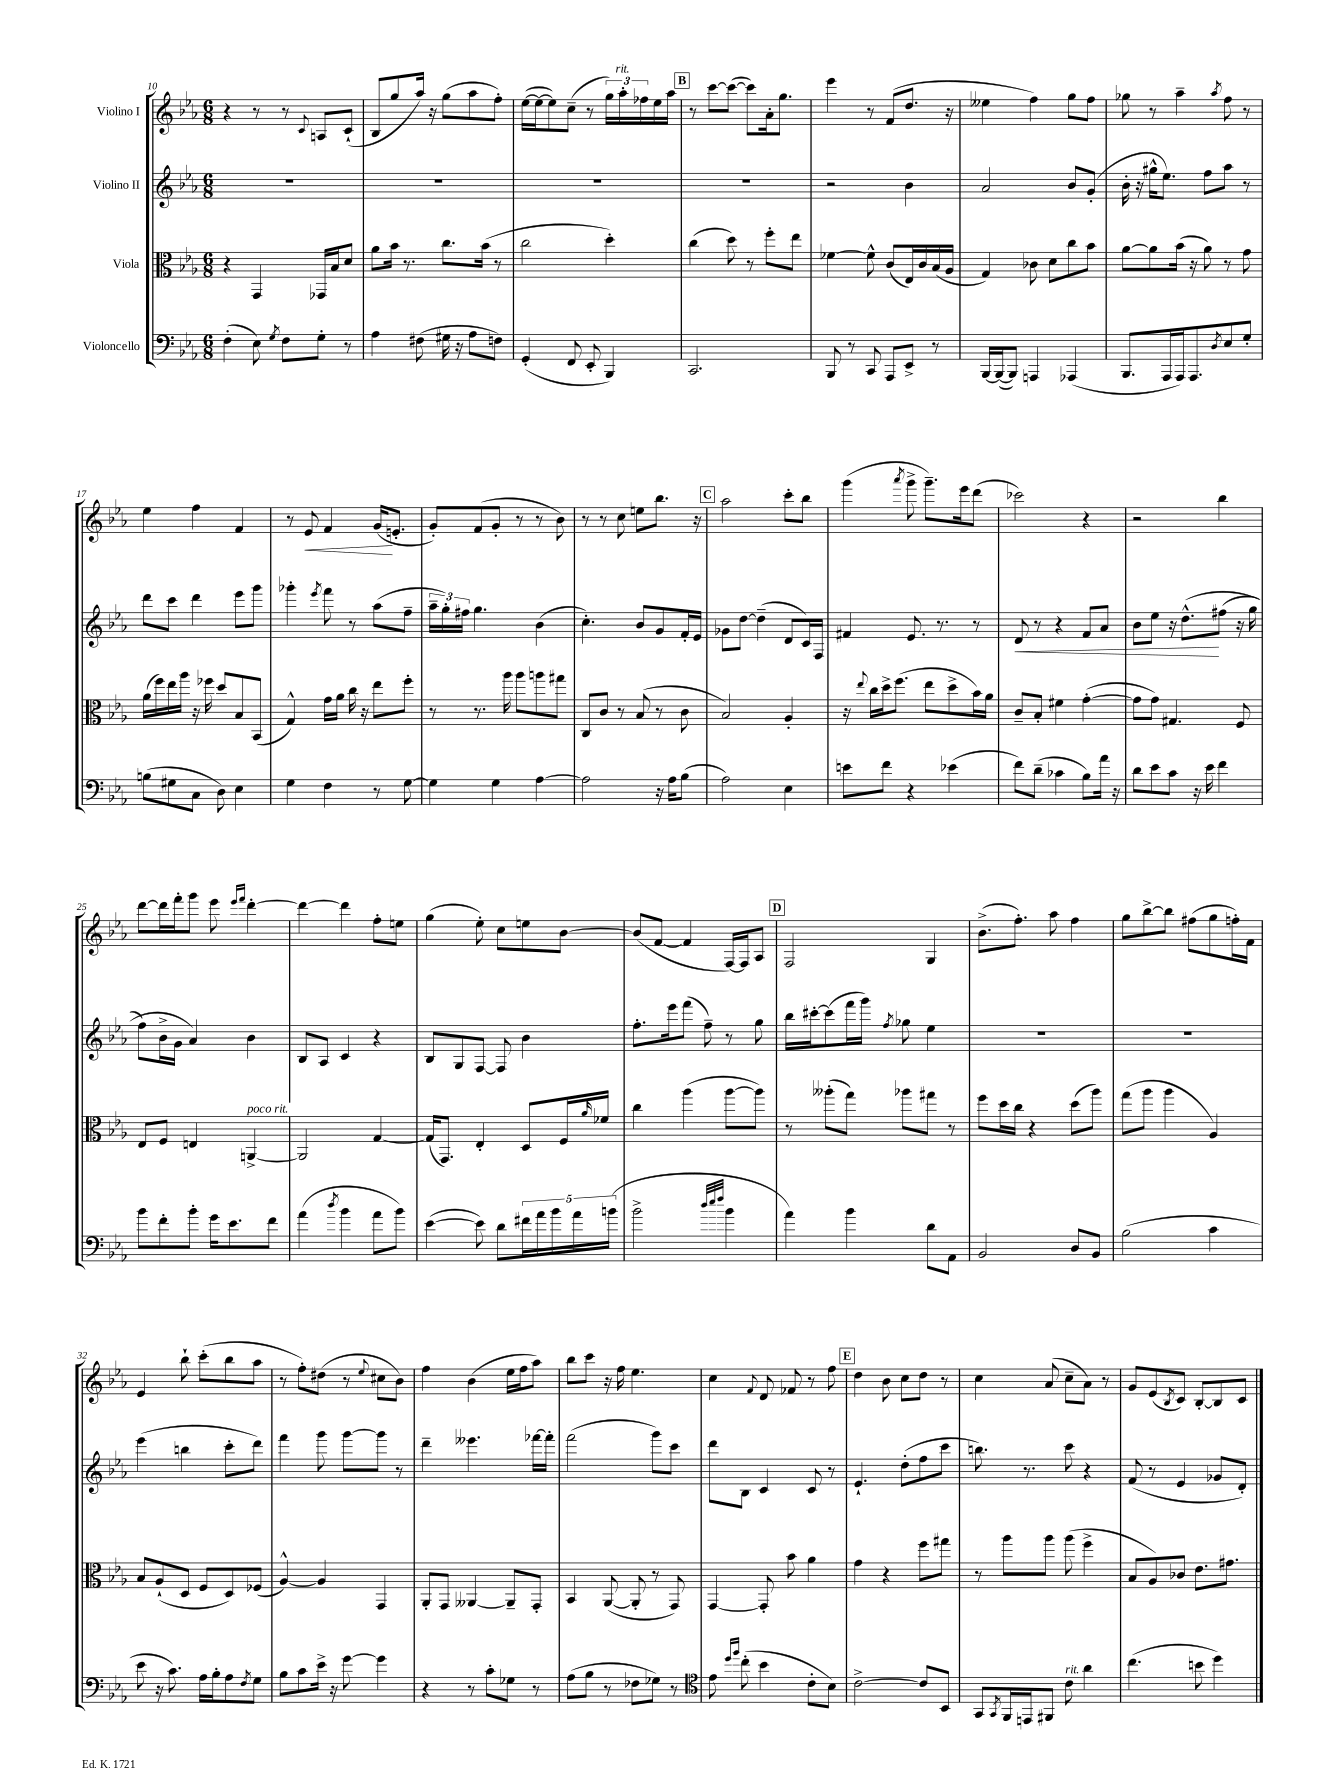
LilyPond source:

<<
\new StaffGroup <<
\new Staff = "s0" \with { instrumentName = "Violino I" } {
    \clef treble \key ees \major \numericTimeSignature \time 6/8
    r4 r8 r8 \appoggiatura { c'8 } a8 c'8-!( |
    bes8 g''8 aes''16) r16 g''8( aes''8 f''8-.) |
    ees''16~( ees''16~ ees''8) c''8--( r8 \tuplet 3/2 { g''16) aes''16-.^\markup { \italic "rit." } fes''16 } ees''16 aes''16 |
    \mark \markup { \box "B" } r8 c'''8~ c'''8~( c'''8) aes'16-. g''8. |
    ees'''4 r8 f'8( d''8. r16 |
    eeses''4 f''4) g''8 f''8 |
    ges''8 r8 aes''4-- \acciaccatura { aes''8 } f''8 r8 |
    ees''4 f''4 f'4 |
    r8 ees'8\< f'4 g'16\!( e'8.-. |
    g'8-.) f'8( g'8-. r8 r8 bes'8) |
    r8 r8 c''8 e''8 bes''8. r16 |
    \mark \markup { \box "C" } aes''2 c'''8-. bes''8 |
    g'''4( \acciaccatura { aes'''8 } g'''8-> g'''8.--) ees'''16 d'''8( |
    ces'''2) r4 |
    r2 bes''4 |
    d'''8~ d'''16 f'''16-. g'''8 ees'''8 \grace { ees'''16 f'''16 } d'''4~-. |
    d'''4~ d'''4 f''8-. e''8 |
    g''4( ees''8-.) c''8 e''8 bes'8~ |
    bes'8( f'8~ f'4 f16~) f16 aes8 |
    \mark \markup { \box "D" } f2 g4 |
    bes'8.->( f''8.-.) aes''8 f''4 |
    g''8 bes''8~-> bes''8 fis''8( g''8 f''16-.) f'16 |
    ees'4 bes''8-! c'''8-.( bes''8 aes''8 |
    r8 f''8-.) dis''8( r8 \appoggiatura { ees''8 } cis''8 bes'8) |
    f''4 bes'4( ees''16 f''16 aes''8) |
    bes''8 c'''8 r16 f''16 ees''4. |
    c''4 \appoggiatura { f'8 } d'8 fes'8 r8 f''8 |
    \mark \markup { \box "E" } d''4 bes'8 c''8 d''8 r8 |
    c''4 aes'8( c''8-- aes'8) r8 |
    g'8 ees'8( \acciaccatura { bes8 } c'8) bes8~-. bes8 c'8 \bar "|." |
}
\new Staff = "s1" \with { instrumentName = "Violino II" } {
    \clef treble \key ees \major \numericTimeSignature \time 6/8
    R2. |
    R2. |
    R2. |
    \mark \markup { \box "B" } R2. |
    r2 bes'4 |
    aes'2 bes'8 g'8-.( |
    bes'16-. r16 gis''16-^ ees''8.) f''8 aes''8 r8 |
    d'''8 c'''8 d'''4 ees'''8 g'''8 |
    ges'''4-. \acciaccatura { ees'''8 } f'''8 r8 aes''8( f''8-- |
    \tuplet 3/2 { aes''16-- g''16-.) fis''16 } g''4. bes'4( |
    c''4.-.) bes'8 g'8 f'16-. ees'16 |
    \mark \markup { \box "C" } ges'8 d''8~ d''4--( d'8 c'16) f16 |
    fis'4 ees'8. r8. r8 |
    d'8\< r8 r4 f'8 aes'8 |
    bes'8 ees''8 r16 d''8.-^\!\( fis''8( r16 g''16 |
    f''8) bes'16-> g'16 aes'4\) bes'4 |
    bes8 aes8 c'4 r4 |
    bes8 g8 f8~ f8 bes'4 |
    f''8.-. ees'''16 f'''8( f''8--) r8 g''8 |
    \mark \markup { \box "D" } bes''16 cis'''16~-. cis'''8( f'''16 g'''16) \acciaccatura { f''8 } ges''8 ees''4 |
    R2. |
    R2. |
    ees'''4( b''4 c'''8-. d'''8) |
    f'''4 g'''8 g'''8~ g'''8 r8 |
    d'''4-- eeses'''4. fes'''16~ fes'''16-. |
    f'''2( g'''8) c'''8 |
    d'''8 bes8 c'4 c'8 r8 |
    \mark \markup { \box "E" } ees'4.-! d''8-.( f''8 c'''8 |
    b''8.) r8. c'''8 r4 |
    f'8( r8 ees'4 ges'8 d'8-.) \bar "|." |
}
\new Staff = "s2" \with { instrumentName = "Viola" } {
    \clef alto \key ees \major \numericTimeSignature \time 6/8
    r4 g,4 ges,16 bes16 d'8 |
    aes'8 bes'16 r8. c''8. bes'16( r8 |
    c''2 d''4-.) |
    \mark \markup { \box "B" } c''4( d''8) r8 f''8-. ees''8 |
    fes'4~ fes'8-^ c'8( ees16) c'16 bes16( aes16 |
    g4) ces'8 d'8 c''8 bes'8 |
    aes'8~ aes'8 bes'16( r16 aes'8) r8 g'8 |
    aes'16( f''16) ees''16 aes''16 r16 fes''16 d''8 bes8 bes,8( |
    g4-^) g'16 aes'16 c''16 r16 ees''8 f''8-. |
    r8 r8. aes''16 aes''8 a''8 gis''8 |
    c8 c'8 r8 bes8( r8 c'8 |
    \mark \markup { \box "C" } bes2) aes4-. |
    r16 \appoggiatura { ees''8 } c''16 d''16-> f''8.( ees''8 d''8-> bes'16) aes'16 |
    c'8-- bes8-. fis'4 g'4~-.( |
    g'8 g'8) gis4. f8 |
    ees8 f8 e4 a,4~->^\markup { \italic "poco rit." } |
    a,2 g4~ |
    g16( g,8.) ees4-. d8 f16 \grace { aes'16 } fes'16 |
    c''4 aes''4( aes''8~ aes''8) |
    \mark \markup { \box "D" } r8 aeses''8-.( g''8) aes''8 gis''8 r8 |
    f''8 d''16 c''16 r4 d''8( aes''8) |
    g''8( aes''8 aes''4 aes4) |
    bes8 aes8-!( d8 f8 d8) fes8( |
    aes4~-^) aes4 g,4 |
    aes,8-. g,8 aeses,4~ aeses,8-- g,8-. |
    bes,4 aes,8~( aes,8-. r8 g,8) |
    g,4~ g,8-. bes'8 aes'4 |
    \mark \markup { \box "E" } g'4 r4 f''8 gis''8 |
    r8 aes''8 aes''8 aes''8( f''4-> |
    bes8 aes8) ces'8 ees'8. gis'8. \bar "|." |
}
\new Staff = "s3" \with { instrumentName = "Violoncello" } {
    \clef bass \key ees \major \numericTimeSignature \time 6/8
    f4-.( ees8) \acciaccatura { g8 } f8 g8-. r8 |
    aes4 fis8( gis16 r16 aes8 f8) |
    g,4-.( f,8 ees,8-. bes,,4) |
    \mark \markup { \box "B" } c,2. |
    bes,,8 r8 c,8 aes,,8 ees,8-> r8 |
    bes,,16~ bes,,16~( bes,,8) a,,4 aes,,4( |
    bes,,8. aes,,16 aes,,16) aes,,8. \acciaccatura { d8 } ees8 g8-. |
    b8( gis8 c8 d8) ees4 |
    g4 f4 r8 g8~ |
    g4 g4 aes4~ |
    aes2 r16 aes16 bes8( |
    \mark \markup { \box "C" } aes2) ees4 |
    e'8 f'8 r4 ees'4( |
    f'8) d'8--( ces'4 bes8) aes'16 r16 |
    d'8 ees'8 c'8 r16 ees'16 f'4 |
    bes'8 f'8-. bes'8-. g'16 ees'8. f'8 |
    aes'4( \acciaccatura { d''8 } bes'4 aes'8 bes'8) |
    ees'4~( ees'8) d'8 \tuplet 5/4 { fis'16 aes'16 bes'16 aes'16 b'16( } |
    bes'2-> \grace { d''32 ees''32 f''32 } bes'4 |
    \mark \markup { \box "D" } aes'4) bes'4 d'8 aes,8 |
    bes,2 d8 bes,8 |
    bes2( c'4 |
    ees'8 r16 c'8.) aes16 bes16-. aes8 \acciaccatura { f8 } g8 |
    bes8 c'8 ees'16-> r16 g'8~ g'4 |
    r4 r8 c'8-. ges8 r8 |
    aes8( bes8 r8 fes8 ges8) r8 |
    \clef tenor ees'8 \grace { d''16 f''16 } c''8-.( bes'4 c'8-. bes8) |
    \mark \markup { \box "E" } c'2~-> c'8 bes,8 |
    g,8 \acciaccatura { g,8 } f,16 e,16 fis,8 c'8^\markup { \italic "rit." } aes'4 |
    c''4.( b'8 d''4) \bar "|." |
}
>>
>>
\layout { \context { \Score currentBarNumber = #10 } }
